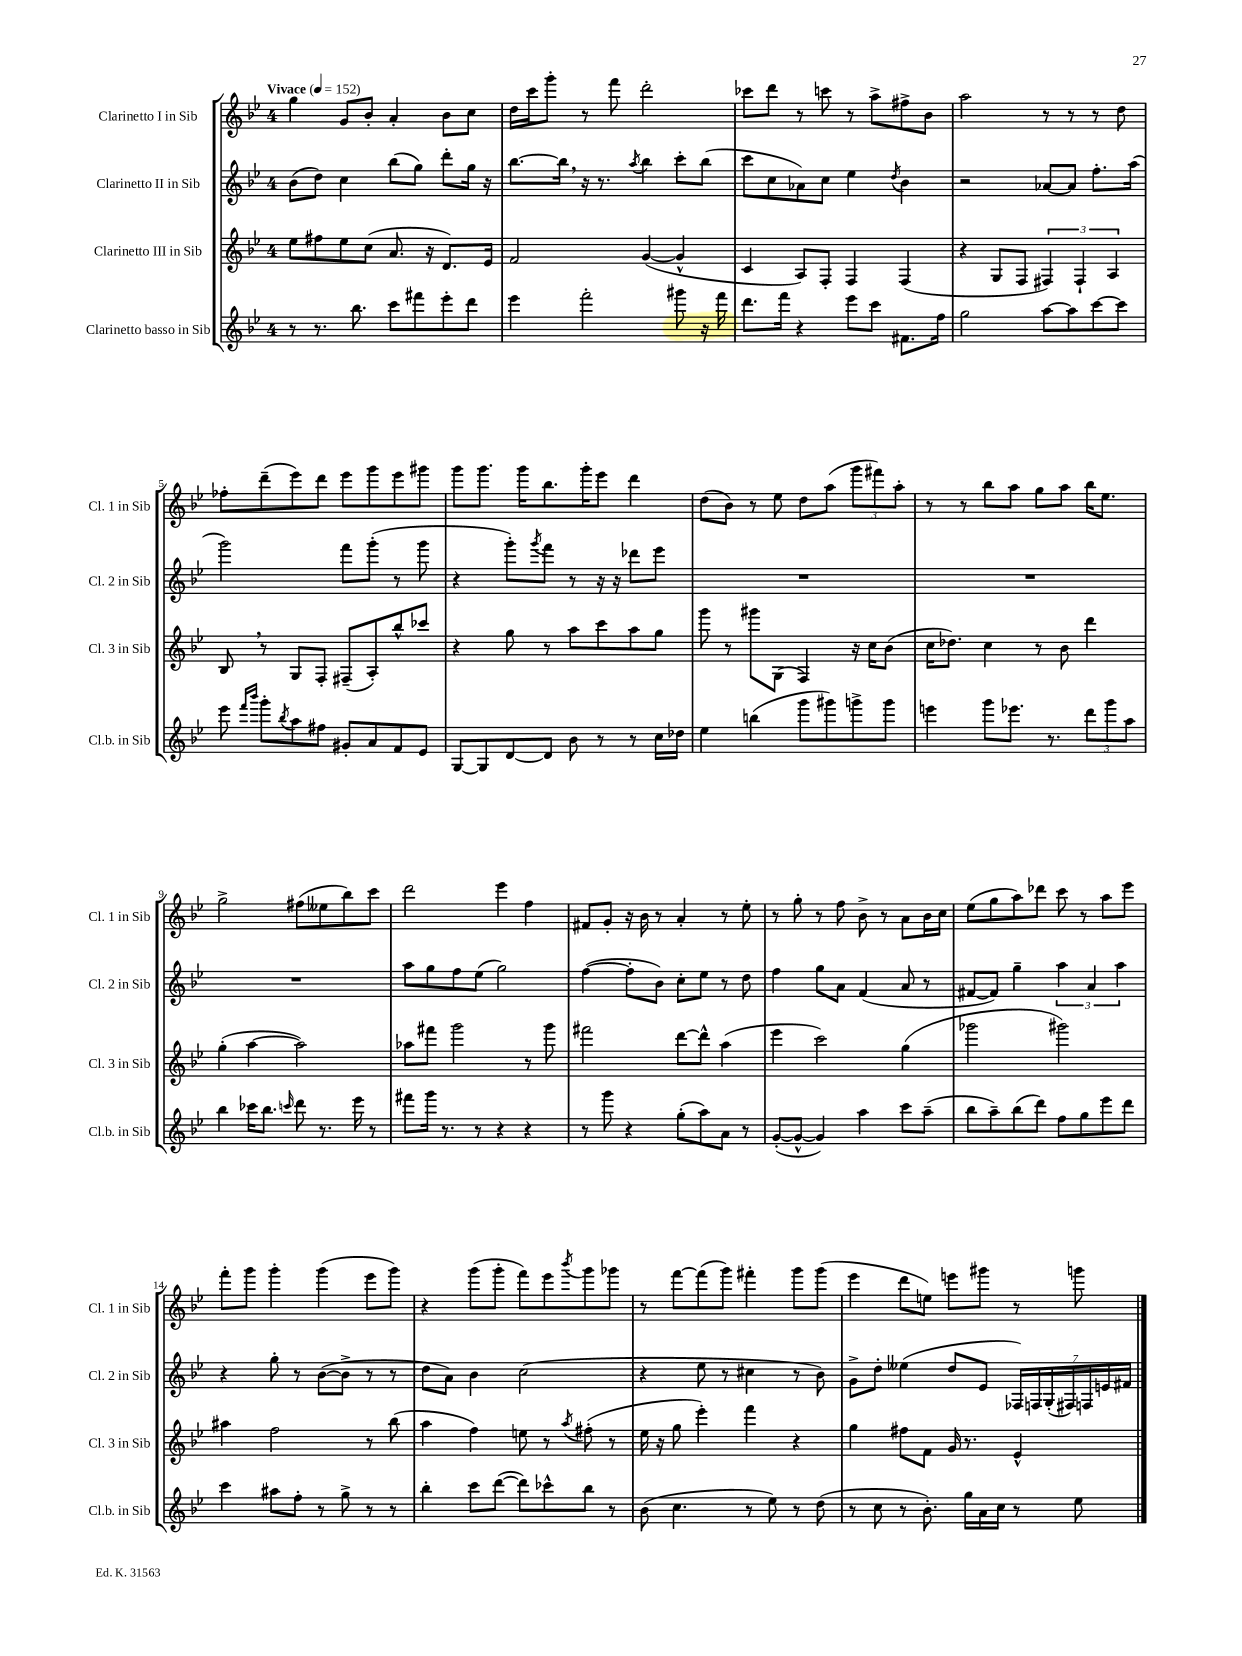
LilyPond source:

<<
\new StaffGroup <<
\new Staff = "s0" \with { instrumentName = "Clarinetto I in Sib" shortInstrumentName = "Cl. 1 in Sib" } {
    \clef treble \key bes \major \once \override Staff.TimeSignature.style = #'single-digit \time 4/4 \tempo "Vivace" 4 = 152
    g''4 g'8 bes'8-. a'4-. bes'8 c''8 |
    d''16 c'''16 g'''8-. r8 f'''8 d'''2-. |
    ces'''8 d'''8 r8 c'''8 r8 a''8-> fis''8-> bes'8 |
    a''2 r8 r8 r8 d''8 |
    fes''8-. d'''8--( ees'''8) d'''8 ees'''8 g'''8 ees'''8 gis'''8 |
    g'''8 g'''8. g'''16 bes''8. g'''16-. ees'''8 d'''4 |
    d''8( bes'8) r8 ees''8 d''8 a''8( \tuplet 3/2 { g'''8 fis'''8) a''8-. } |
    r8 r8 bes''8 a''8 g''8 a''8 bes''16 ees''8. |
    g''2-> fis''8( eeses''8 bes''8) c'''8 |
    d'''2 ees'''4 f''4 |
    fis'8 g'8-. r16 bes'16 r8 a'4-. r8 ees''8-. |
    r8 g''8-. r8 f''8 bes'8-> r8 a'8 bes'16 c''16 |
    ees''8( g''8 a''8) des'''8 c'''8 r8 a''8 ees'''8 |
    f'''8-. g'''8 g'''4-. g'''4( ees'''8 g'''8) |
    r4 g'''8( g'''8-. f'''8) ees'''8 \acciaccatura { bes'''8 } g'''8 ges'''8 |
    r8 f'''8~ f'''8( g'''8) fis'''4-. g'''8 g'''8( |
    ees'''4 d'''8 e''8) e'''8 gis'''8 r8 g'''8 \bar "|." |
}
\new Staff = "s1" \with { instrumentName = "Clarinetto II in Sib" shortInstrumentName = "Cl. 2 in Sib" } {
    \clef treble \key bes \major \once \override Staff.TimeSignature.style = #'single-digit \time 4/4
    bes'8( d''8) c''4 bes''8( g''8) d'''8-. g''16 r16 |
    bes''8.~ bes''16 \breathe r16 r8. \acciaccatura { a''8 } bes''4 c'''8-. bes''8( |
    c'''8 c''8 aes'8) c''8 ees''4 \acciaccatura { d''8 } bes'4 |
    r2 aes'8~ aes'8 f''8.-. a''16( |
    g'''2) f'''8 g'''8-.( r8 g'''8 |
    r4 g'''8-.) \acciaccatura { g'''8 } f'''8 r8 r16 r16 des'''8 ees'''8 |
    R1 |
    R1 |
    R1 |
    a''8 g''8 f''8 ees''8( g''2) |
    f''4~( f''8-. bes'8) c''8-. ees''8 r8 d''8 |
    f''4 g''8 a'8 f'4( a'8 r8 |
    fis'8~ fis'8) g''4-- \tuplet 3/2 { a''4 a'4 a''4 } |
    r4 g''8-. r8 bes'8~( bes'8-> r8 r8 |
    d''8 a'8) bes'4 c''2( |
    r4 ees''8 r8 cis''4 r8 bes'8) |
    g'8-> d''8-. eeses''4( d''8 ees'8 \tuplet 7/4 { fes16) f16 g16-.( fis16) f16 e'16 fis'16 } \bar "|." |
}
\new Staff = "s2" \with { instrumentName = "Clarinetto III in Sib" shortInstrumentName = "Cl. 3 in Sib" } {
    \clef treble \key bes \major \once \override Staff.TimeSignature.style = #'single-digit \time 4/4
    ees''8 fis''8 ees''8 c''8( a'8. r16 d'8.) ees'16 |
    f'2 g'4~( g'4-^ |
    c'4 a8) f8-. f4 f4( |
    r4 g8 f8 \tuplet 3/2 { fis4) fis4-! a4 } |
    bes8 \breathe r8 g8 f8-. fis8--( a8-.) bes''8-^ ces'''8 |
    r4 g''8 r8 a''8 c'''8 a''8 g''8 |
    g'''8 r8 gis'''8 g8( f4) r16 c''16 bes'8( |
    c''16 des''8.) c''4 r8 bes'8 d'''4 |
    g''4-.( a''4~ a''2) |
    aes''8 fis'''8 g'''2 r8 g'''8 |
    fis'''2 d'''8~ d'''8-^ a''4( |
    ees'''4 c'''2) g''4( |
    ges'''2 gis'''2) |
    ais''4 f''2 r8 bes''8( |
    a''4 f''4) e''8 r8 \acciaccatura { a''8 } fis''8-.( r8 |
    ees''16 r16 g''8 ees'''4-.) f'''4 r4 |
    g''4 fis''8 f'8 g'16 r8. ees'4-^ \bar "|." |
}
\new Staff = "s3" \with { instrumentName = "Clarinetto basso in Sib" shortInstrumentName = "Cl.b. in Sib" } {
    \clef treble \key bes \major \once \override Staff.TimeSignature.style = #'single-digit \time 4/4
    r8 r8. bes''8. c'''8 fis'''8 ees'''8-. d'''8 |
    ees'''4 f'''2-. gis'''8 r16 f'''16 |
    d'''8. f'''16 r4 ees'''8 c'''8 fis'8. f''16 |
    g''2 a''8~ a''8 c'''8~ c'''8 |
    ees'''8 \grace { f'''16 bes'''16 } g'''8-. \acciaccatura { bes''8 } a''8 fis''8 gis'8-. a'8 f'8 ees'8 |
    g8~ g8 d'8~ d'8 bes'8 r8 r8 c''16 des''16 |
    ees''4 b''4( g'''8 gis'''8) g'''8-> g'''8 |
    e'''4 g'''8 ees'''8. r8. \tuplet 3/2 { d'''8 g'''8 a''8 } |
    bes''4 ces'''16 bes''8. \grace { c'''16 } d'''8 r8. ees'''16 r8 |
    fis'''8 g'''16 r8. r8 r4 r4 |
    r8 g'''8 r4 g''8-.( a''8) a'8 r8 |
    g'8~-.( g'8~-^ g'4) a''4 c'''8 a''8--( |
    bes''8 a''8--) bes''8( d'''8) f''8 g''8 ees'''8 d'''8 |
    c'''4 ais''8 f''8-. r8 g''8-> r8 r8 |
    bes''4-. c'''8 d'''8~( d'''8) ces'''8-^ bes''8 r8 |
    bes'8( c''4. r8 ees''8) r8 d''8( |
    r8 c''8 r8 bes'8.-.) g''16 a'16 c''16 r8 ees''8 \bar "|." |
}
>>
>>
